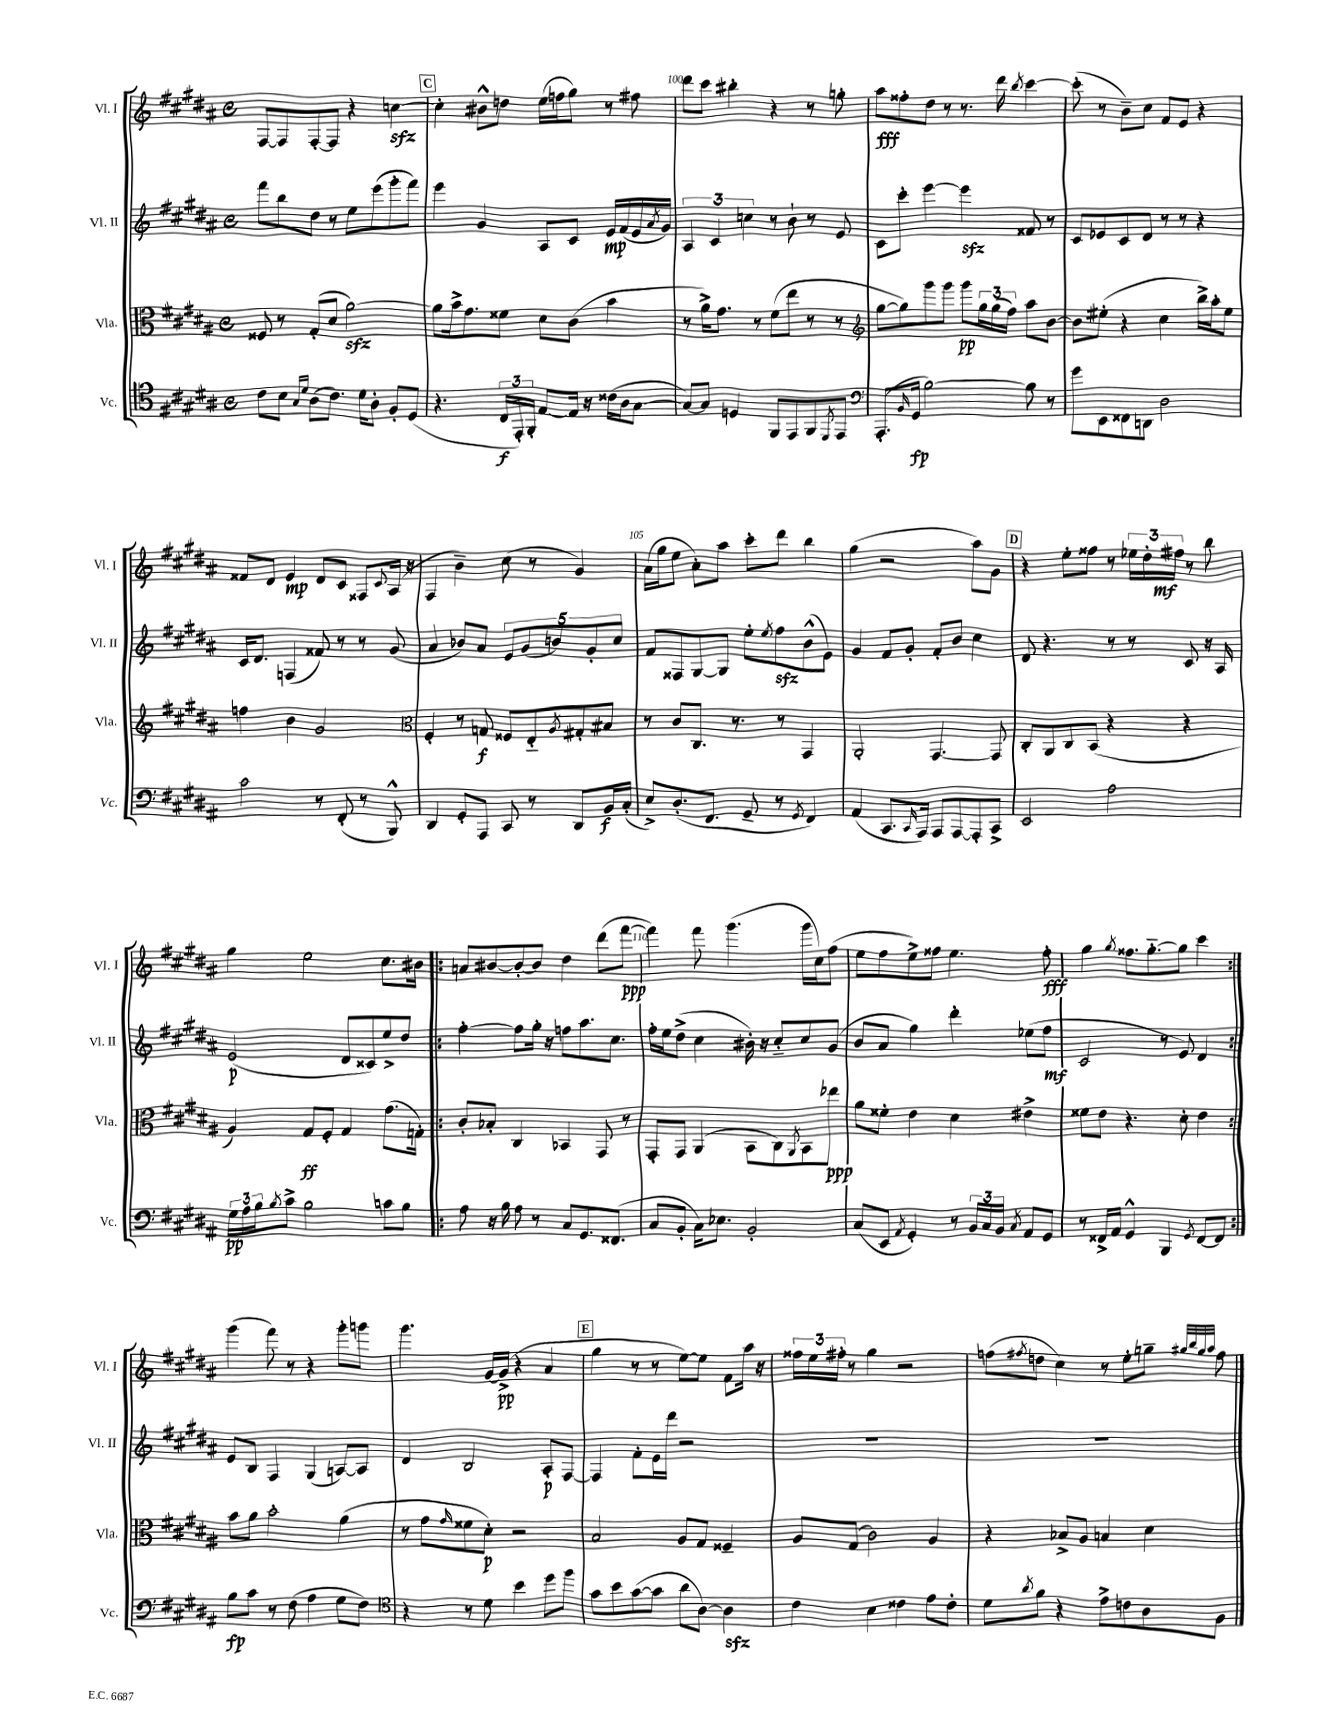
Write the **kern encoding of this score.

**kern	**dynam	**kern	**dynam	**kern	**dynam	**kern	**dynam
*part4	*part4	*part3	*part3	*part2	*part2	*part1	*part1
*staff4	*staff4	*staff3	*staff3	*staff2	*staff2	*staff1	*staff1
*I"Vc.	*	*I"Vla.	*	*I"Vl. II	*	*I"Vl. I	*
*I'Vc.	*	*I'Vla.	*	*I'Vl. II	*	*I'Vl. I	*
*clefC4	*	*clefC3	*	*clefG2	*	*clefG2	*
*k[f#c#g#d#a#]	*	*k[f#c#g#d#a#]	*	*k[f#c#g#d#a#]	*	*k[f#c#g#d#a#]	*
*M4/4	*	*M4/4	*	*M4/4	*	*M4/4	*
*met(c)	*	*met(c)	*	*met(c)	*	*met(c)	*
=98	=98	=98	=98	=98	=98	=98	=98
8c#\L	.	8F##X/	.	8fff#\L	.	[8F#/L	.
8B\J	.	8r	.	8bb\	.	8F#/]	.
16qqG#/LL	.	.	.	.	.	.	.
16qqd#/JJ	.	.	.	.	.	.	.
(8A#\L	.	(8G#'/L	.	8dd#\J	.	[8F#'/	.
8.c#\J)	.	8d#/J	.	8r	.	8F#/J]	.
.	.	[2a#zz\)	.	8ee\L	.	4r	.
16d#\KL	.	.	.	.	.	.	.
8A#'\J	.	.	.	(8eee\	.	.	.
8F#'/L	.	.	.	8ggg#'\	.	[4ccnzz\	.
(8D#/J	.	.	.	8fff#\J)	.	.	.
!!LO:REH:place=s1:t=C
=99	=99	=99	=99	=99	=99	=99	=99
4.r	.	8a#\L]	.	4eee\	.	4cc'\]	.
.	.	16b^\k	.	.	.	.	.
.	.	8.g#\	.	.	.	.	.
.	.	.	.	4g#/	.	8b#X^^\L	.
24C#/LL	f	8f##X\J	.	.	.	8ddn\J	.
24EE'/)	.	.	.	.	.	.	.
24FF#'/JJ	.	.	.	.	.	.	.
[8E/L	.	8d#\L	.	8A#/L	.	(16ee\LL	.
.	.	.	.	.	.	16ffn\J	.
16E/Jk]	.	(8c#\J	.	8c#/J	.	8gg#\J)	.
16r	.	.	.	.	.	.	.
(16c##X\LL	.	4b\	.	16e/LL	mp	8r	.
16A#\J	.	.	.	(16f#/	.	.	.
[8G#\J	.	.	.	16e/	.	8ff#X\	.
.	.	.	.	8qa#/	.	.	.
.	.	.	.	16g#/JJ)	.	.	.
=100	=100	=100	=100	=100	=100	=100	=100
8G#/L_)	.	8r	.	6A#/	.	8ddd#\L	.
8G#/J]	.	16a#^\KL)	.	.	.	8ccc#\J	.
.	.	.	.	6c#/	.	.	.
.	.	8.g#\J	.	.	.	.	.
4Dn/	.	.	.	.	.	4bb#X'\	.
.	.	.	.	6ccn\	.	.	.
.	.	8r	.	.	.	.	.
8FF#/L	.	(8f#\L	.	8r	.	4r	.
8EE/	.	8ee\J	.	8b`\	.	.	.
8FF#/	.	8r	.	8r	.	8r	.
8qDD#/	.	.	.	.	.	.	.
8EE/J	.	8r	.	8e/	.	8ggn'\	.
=101	=101	=101	=101	=101	=101	=101	=101
*clefF4	*	*clefG2	*	*	*	*	*
(8.AAA#'/L	.	[8gg#\L	.	8c#\L	.	8aa#\L	fff
.	.	8gg#\])	.	8ccc#'\J	.	8ff##X'\	.
16qqBB/	.	.	.	.	.	.	.
16GG#/Jk	fp	.	.	.	.	.	.
[2B\)	.	8ggg#\	.	[4eee\	.	8dd#\J	.
.	.	8ggg#\J	.	.	.	8r	.
.	.	8ggg#\L	pp	4eeezz\]	.	8.r	.
.	.	24gg#\L	.	.	.	.	.
.	.	(24gg#\	.	.	.	.	.
.	.	.	.	.	.	16ddd#\	.
.	.	24ff#\JJ)	.	.	.	.	.
.	.	.	.	.	.	8qbb/	.
8B\]	.	8aa#\L	.	8f##X/	.	[4ccc#\	.
8r	.	[8b\J	.	8r	.	.	.
=102	=102	=102	=102	=102	=102	=102	=102
8g#\L	.	8b\L]	.	8c#/L	.	(8ccc#'\]	.
8EE\	.	(8ee#X'\J	.	8e-X/	.	8r	.
8FF##X\	.	4r	.	8c#/	.	8b~\L)	.
8DDn\J	.	.	.	8d#/J	.	8cc#\J	.
2D#\	.	4cc#\	.	8r	.	8f#/L	.
.	.	.	.	8r	.	8e/J	.
.	.	16bb^\LL)	.	4r	.	4r	.
.	.	16aa#'\J	.	.	.	.	.
.	.	8ee#\J	.	.	.	.	.
!!LO:LB:g=z
=103	=103	=103	=103	=103	=103	=103	=103
2c#\	.	4ffn\	.	16c#/KL	.	8f##X/L	.
.	.	.	.	8.d#/J	.	.	.
.	.	.	.	.	.	8d#/J	.
.	.	4b\	.	(4Fn/	.	4e/	mp
8r	.	2g#/	.	8f##X/)	.	8d#/L	.
(8FF#'/	.	.	.	8r	.	8c#/J	.
8r	.	.	.	8r	.	8F##X/L	.
.	.	.	.	.	.	8qqc#/	.
8BBB^^/)	.	.	.	(8g#/	.	(16A#/Jk	.
.	.	.	.	.	.	16r	.
=104	=104	=104	=104	=104	=104	=104	=104
*	*	*clefC3	*	*	*	*	*
4DD#/	.	4F#'/	.	4a#/	.	4F#/	.
8GG#'/L	.	8r	.	8b-X/L)	.	4b~\)	.
8AAA#/J	.	8Gn/	f	8a#/J	.	.	.
8CC#/	.	8F##X/L	.	10e/L	.	(8cc#\	.
.	.	.	.	(10g#/	.	.	.
8r	.	8E/	.	.	.	8r	.
.	.	.	.	10bn/)	.	.	.
.	.	8qA#/	.	.	.	.	.
8DD#/L	.	8G#X'/	.	.	.	4g#/)	.
.	.	.	.	10g#'/	.	.	.
16BB/L	f	8B#X/J	.	.	.	.	.
.	.	.	.	10cc#/J	.	.	.
(16C#'/JJ	.	.	.	.	.	.	.
=105	=105	=105	=105	=105	=105	=105	=105
8E^/L)	.	8r	.	8f#/L	.	(16a#\LL	.
.	.	.	.	.	.	16gg#\J	.
(8.D#'/	.	8c#/L	.	8F##X/	.	8ee\J	.
.	.	8.C#/J	.	[8G#/	.	8a#'\L)	.
8.FF#/J	.	.	.	.	.	.	.
.	.	.	.	8G#/J]	.	8aa#\J	.
.	.	8.r	.	.	.	.	.
8GG#~/	.	.	.	8ee'\L	.	8ccc#'\L	.
.	.	.	.	8qee/	.	.	.
8r	.	8r	.	8ff#zz\	.	8ddd#\J	.
8qGG#/	.	.	.	.	.	.	.
4FF#/)	.	4GG#/	.	(8b^^\	.	4bb\	.
.	.	.	.	8e\J)	.	.	.
=106	=106	=106	=106	=106	=106	=106	=106
(4AA#/	.	2AA#'/	.	4g#/	.	(4gg#\	.
8.CC#/L	.	.	.	8f#/L	.	2r	.
.	.	.	.	8g#'/J	.	.	.
16qqCC#/	.	.	.	.	.	.	.
16AAA#/Jk)	.	.	.	.	.	.	.
8AAA#/L	.	[4.GG#/	.	8f#'/L	.	.	.
[8AAA#/	.	.	.	8b/J	.	.	.
8AAA#'/]	.	.	.	4cc#\	.	8aa#\L)	.
8CC#^/J	.	8GG#/]	.	.	.	8g#\J	.
!!LO:REH:place=s1:t=D
=107	=107	=107	=107	=107	=107	=107	=107
2EE/	.	8C#'/L	.	8d#/	.	4r	.
.	.	8AA#/	.	4.r	.	.	.
.	.	8C#/	.	.	.	8ee'\L	.
.	.	(8BB/J	.	.	.	8ff##X\J	.
2A#\	.	4r	.	8r	.	8r	.
.	.	.	.	8r	.	24ee-X\LL	.
.	.	.	.	.	.	24dd#'\	.
.	.	.	.	.	.	24ff#X\JJ	mf
.	.	4r	.	8c#/	.	8r	.
.	.	.	.	16r	.	8bb\	.
.	.	.	.	16A#/	.	.	.
!!LO:LB:g=z
=108	=108	=108	=108	=108	=108	=108	=108
24G#\LL	pp	4A#/)	.	(2e/	p	4gg#\	.
24A#\	.	.	.	.	.	.	.
24B\J	.	.	.	.	.	.	.
8qB/	.	.	.	.	.	.	.
8c#^\J	.	.	.	.	.	.	.
2B\	.	8G#/L	ff	.	.	2ee\	.
.	.	8F#'/J	.	.	.	.	.
.	.	4G#/	.	8d#/L	.	.	.
.	.	.	.	8c##X/)	.	.	.
8cn\L	.	(8.g#\L	.	8ee^/	.	8.cc#\L	.
8B\J	.	.	.	8dd#/J	.	.	.
.	.	16Gn'\Jk)	.	.	.	16b#X\Jk	.
=109!|:	=109!|:	=109!|:	=109!|:	=109!|:	=109!|:	=109!|:	=109!|:
8A#\	.	8c#'/L	.	[4ff#'\	.	8an/L	.
16r	.	8B-X'/J	.	.	.	[8b#X/	.
16B\	.	.	.	.	.	.	.
8A#\	.	4C#/	.	8ff#\L]	.	8b#'/_	.
8r	.	.	.	16gg#'\Jk	.	8b#/J]	.
.	.	.	.	16r	.	.	.
8C#/L	.	4BB-X/	.	8ffn\L	.	4dd#\	.
8.GG#/	.	.	.	8.aa#\	.	.	.
.	.	8GG#/	.	.	.	(8ddd#\L	.
(8.FF##X/J	.	.	.	8.cc#\J	.	.	.
.	.	8r	.	.	.	[8fff#\J	ppp
=110	=110	=110	=110	=110	=110	=110	=110
8C#/L	.	8GG#'/L	.	16ff#'\LL	.	4fff#\])	.
.	.	.	.	16ee\J	.	.	.
8BB'/J	.	8GG#/J	.	(8dd#^\J	.	.	.
16C#\KL)	.	(4AA#/	.	4cc#\	.	8fff#\	.
8.E-X\J	.	.	.	.	.	.	.
.	.	.	.	.	.	(4.ggg#\	.
2BB'/	.	8BB\L	.	16b#X'\)	.	.	.
.	.	.	.	16r	.	.	.
.	.	8C#\)	.	8cc#/L	.	.	.
.	.	8qAA#/	.	.	.	.	.
.	.	8BB\	.	8cc#/	.	16ggg#\LL	.
.	.	.	.	.	.	16cc#\J)	.
.	.	8ee-X\J	ppp	(8g#/J	.	(8ff#\J	.
=111	=111	=111	=111	=111	=111	=111	=111
(8C#/L	.	8a#\L	.	8b/L	.	8ee\L	.
8EE/J	.	8f##X'\J	.	8a#/J	.	8ff#\	.
8qAA#/	.	.	.	.	.	.	.
4GG#'/)	.	4e\	.	4gg#\)	.	8ee^\)	.
.	.	.	.	.	.	8ff##X\J	.
8r	.	4d#\	.	4ddd#'\	.	4.ee\	.
24BB/LL	.	.	.	.	.	.	.
24C#/	.	.	.	.	.	.	.
24BB/JJ	.	.	.	.	.	.	.
8qC#/	.	.	.	.	.	.	.
8AA#/L	.	4e#X^\	.	(8ee-X\L	.	.	.
8GG#/J	.	.	.	8ff#\J	mf	8ff##'\	fff
=112	=112	=112	=112	=112	=112	=112	=112
8r	.	8f##X\L	.	2c#/	.	4gg#\	.
16FF##X^/LL	.	8e\J	.	.	.	.	.
16AA#/JJ	.	.	.	.	.	.	.
.	.	.	.	.	.	8qgg#/	.
4GG#^^/	.	4.r	.	.	.	8.ff##X\L	.
.	.	.	.	.	.	[8.gg#\	.
4BBB/	.	.	.	8r	.	.	.
.	.	8d#'\	.	8e/)	.	8gg#\J]	.
8qGG#/	.	.	.	.	.	.	.
[8FF##/L	.	4e\	.	4d#/	.	4ccc#\	.
8FF##/J]	.	.	.	.	.	.	.
!!LO:LB:g=z
=113:|!	=113:|!	=113:|!	=113:|!	=113:|!	=113:|!	=113:|!	=113:|!
8B\L	fp	8b\L	.	8e/L	.	(4ggg#\	.
8c#\J	.	8a#\J	.	8B/J	.	.	.
8r	.	2b'\	.	4F#/	.	8fff#\)	.
(8F#\	.	.	.	.	.	8r	.
4A#\	.	.	.	(4G#/	.	4r	.
8G#\L	.	(4a#\	.	[8An/L)	.	8ggg#'\L	.
8F#\J)	.	.	.	8A/J]	.	8gggn\J	.
=114	=114	=114	=114	=114	=114	=114	=114
*clefC4	*	*	*	*	*	*	*
4r	.	8r	.	4d#/	.	4.ggg#\	.
.	.	8g#\L	.	.	.	.	.
.	.	16qqg#/	.	.	.	.	.
8r	.	8f##X\	.	2B/	.	.	.
8d#\	.	8d#'\J)	p	.	.	[16g#/LL	.
.	.	.	.	.	.	(16g#^/JJ]	pp
4b\	.	2r	.	.	.	4r	.
8dd#\L	.	.	.	8A#'/L	p	4a#/	.
8ff#\J	.	.	.	[8F#/J	.	.	.
!!LO:REH:place=s1:t=E
=115	=115	=115	=115	=115	=115	=115	=115
8g#\L	.	2B/	.	4F#/]	.	4gg#\	.
8b\	.	.	.	.	.	.	.
([8g#\	.	.	.	8f#'\L	.	8r	.
8g#\J]	.	.	.	16e\L	.	8r	.
.	.	.	.	16ddd#\JJ	.	.	.
8a#\L	.	8A#/L	.	2r	.	[8ee\L)	.
[8A#\J)	.	8G#/J	.	.	.	8ee\J]	.
4A#zz\]	.	4F##X~/	.	.	.	8f#\L	.
.	.	.	.	.	.	16aa#\Jk	.
.	.	.	.	.	.	16r	.
=116	=116	=116	=116	=116	=116	=116	=116
4c#\	.	8A#/L	.	1r	.	24ff##X\LL	.
.	.	.	.	.	.	24ee\	.
.	.	.	.	.	.	24ff#X'\JJ	.
.	.	(8G#/J	.	.	.	8r	.
4B\	.	2c#\)	.	.	.	4gg#\	.
4c##X\	.	.	.	.	.	2r	.
8e\L	.	4A#/	.	.	.	.	.
8c##'\J	.	.	.	.	.	.	.
=117	=117	=117	=117	=117	=117	=117	=117
8d#\L	.	4r	.	1r	.	(8ffn\L	.
8qa#/	.	.	.	.	.	8qff#X/	.
8f#\J	.	.	.	.	.	8ddn\J	.
4r	.	8B-X^/L	.	.	.	4cc#\)	.
.	.	8A#/J	.	.	.	.	.
8e^\L	.	4Bn/	.	.	.	8r	.
8cn\	.	.	.	.	.	8ee'\L	.
8A#\	.	4d#\	.	.	.	8ggn~\J	.
.	.	.	.	.	.	32qqgg#X/LLL	.
.	.	.	.	.	.	32qqbb/	.
.	.	.	.	.	.	32qqgg#/	.
.	.	.	.	.	.	32qqaa#/JJJ	.
8F#\J	.	.	.	.	.	8ff#\	.
==	==	==	==	==	==	==	==
*-	*-	*-	*-	*-	*-	*-	*-
